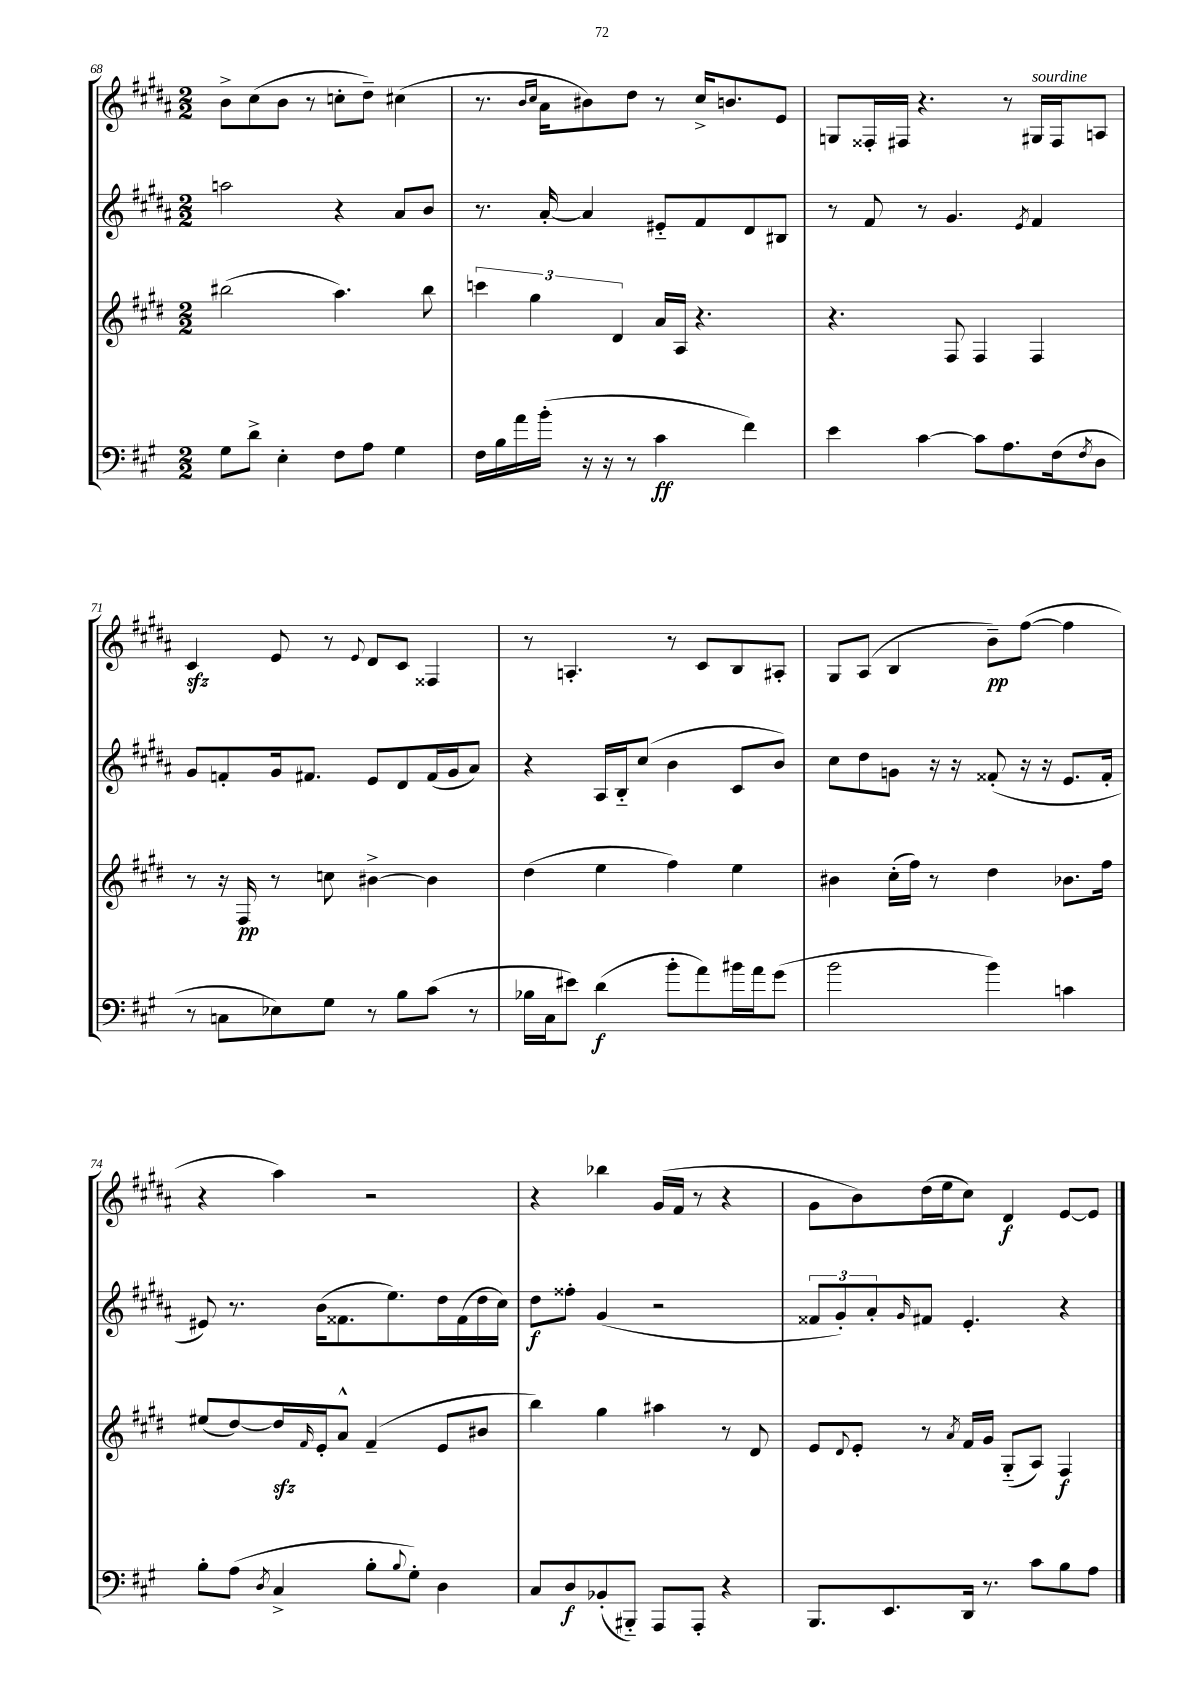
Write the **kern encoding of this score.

**kern	**kern	**kern	**kern
*staff4	*staff3	*staff2	*staff1
*clefF4	*clefG2	*clefG2	*clefG2
*k[f#c#g#]	*k[f#c#g#d#]	*k[f#c#g#d#a#]	*k[f#c#g#d#a#]
*M2/2	*M2/2	*M2/2	*M2/2
8G#\L	(2bb#\	2aa\	8b^\L
8d^\J	.	.	(8cc#\
4E'\	.	.	8b\J
.	.	.	8r
8F#\L	4.aa\)	4r	8cc'\L
8A\J	.	.	8dd#~\J)
4G#\	.	8a#/L	(4cc#\
.	8bb#\	8b/J	.
=	=	=	=
16F#\LL	6ccc\	8.r	8.r
16B\	.	.	.
16a\	.	.	.
.	6gg#\	.	.
.	.	.	16qqb/LL
.	.	.	16qqcc#/JJ
(16b'\JJ	.	[16a#'/	16a#\LK
16r	.	4a#/]	8b#\)
16r	.	.	.
.	6d#/	.	.
8r	.	.	8dd#\J
4c#\	16a/LL	8e#'~/L	8r
.	16A/JJ	.	.
.	4.r	8f#/	16cc#^/LK
.	.	.	8.b/
4f#\)	.	8d#/	.
.	.	8B#/J	8e/J
=	=	=	=
4e\	4.r	8r	8G/L
.	.	8f#/	16F##'/L
.	.	.	16F#/JJ
[4c#\	.	8r	4.r
.	8F#/	4.g#/	.
8c#\]L	4F#/	.	.
8.A\	.	.	8r
.	.	8qe/	.
.	4F#/	4f#/	16G#/LL
(16F#\k	.	.	16F#/J
8qF#/	.	.	.
8D\J	.	.	8A/J
=	=	=	=
8r	8r	8g#/L	4c#/
8C\L	16r	8f'/	.
.	16F#/	.	.
8E-\)	8r	16g#/k	8e/
.	.	8.f#/J	.
8G#\J	8cc\	.	8r
.	.	.	8qqe/
8r	[4b#^\	8e/L	8d#/L
8B\L	.	8d#/	8c#/J
(8c#\J	4b#\]	(16f#/L	4F##/
.	.	16g#/J	.
8r	.	8a#/J)	.
=	=	=	=
16B-\LL	(4dd#\	4r	8r
16C#\J	.	.	.
8e#\J)	.	.	4.A'/
(4d\	4ee\	16A#/LL	.
.	.	16B'~/J	.
.	.	(8cc#/J	.
8b'\L	4ff#\)	4b\	8r
8a\)	.	.	8c#/L
16b#\L	4ee\	8c#/L	8B/
16a\J	.	.	.
(8g#\J	.	8b/J)	8A#'/J
=	=	=	=
2b\	4b#\	8cc#\L	8G#/L
.	.	8dd#\	(8A#/J
.	(16cc#'\LL	8g\J	4B/
.	16ff#\JJ)	.	.
.	8r	16r	.
.	.	16r	.
4b\)	4dd#\	(8f##'/	8b~\L)
.	.	16r	([8ff#\J
.	.	16r	.
4c\	8.b-\L	8.e/L	4ff#\]
.	16ff#\Jk	16f##'/Jk	.
=	=	=	=
8B'\L	(8ee#/L	8e#/)	4r
(8A\J	[8dd#/)	8.r	.
8qD/	.	.	.
4C#^/	16dd#/]L	.	4aa#\)
.	16qqf#/	.	.
.	16e'/J	(16b\LK	.
.	8a^^/J	8.f##\	.
8B'\L	(4f#~/	.	2r
.	.	8.ee\)	.
8qqB/	.	.	.
8G#'\J)	.	.	.
4D\	8e/L	16dd#\L	.
.	.	(16f##\	.
.	8b#/J	16dd#\	.
.	.	16cc#\JJ)	.
=	=	=	=
8C#/L	4bb\)	8dd#\L	4r
8D/	.	8ff##'\J	.
(8BB-'/	4gg#\	(4g#/	4bb-\
8BBB#'~/J)	.	.	.
8AAA/L	4aa#\	2r	(16g#/LL
.	.	.	16f#/JJ
8AAA'/J	.	.	8r
4r	8r	.	4r
.	8d#/	.	.
=	=	=	=
8.BBB/L	8e/L	12f##/L	8g#\L
.	.	12g#'/)	.
.	8qqd#/	.	.
.	8e'/J	.	8b\)
.	.	12a#'/	.
8.EE/	.	.	.
.	.	16qqg#/	.
.	8r	8f#/J	(16dd#\L
.	.	.	16ee\J
.	8qa/	.	.
16DD/Jk	16f#/LL	4.e'/	8cc#\J)
8.r	16g#/JJ	.	.
.	(8G#'~/L	.	4d#/
8c#\L	8A/J)	.	.
8B\	4F#/	4r	[8e/L
8A\J	.	.	8e/]J
==	==	==	==
*-	*-	*-	*-
